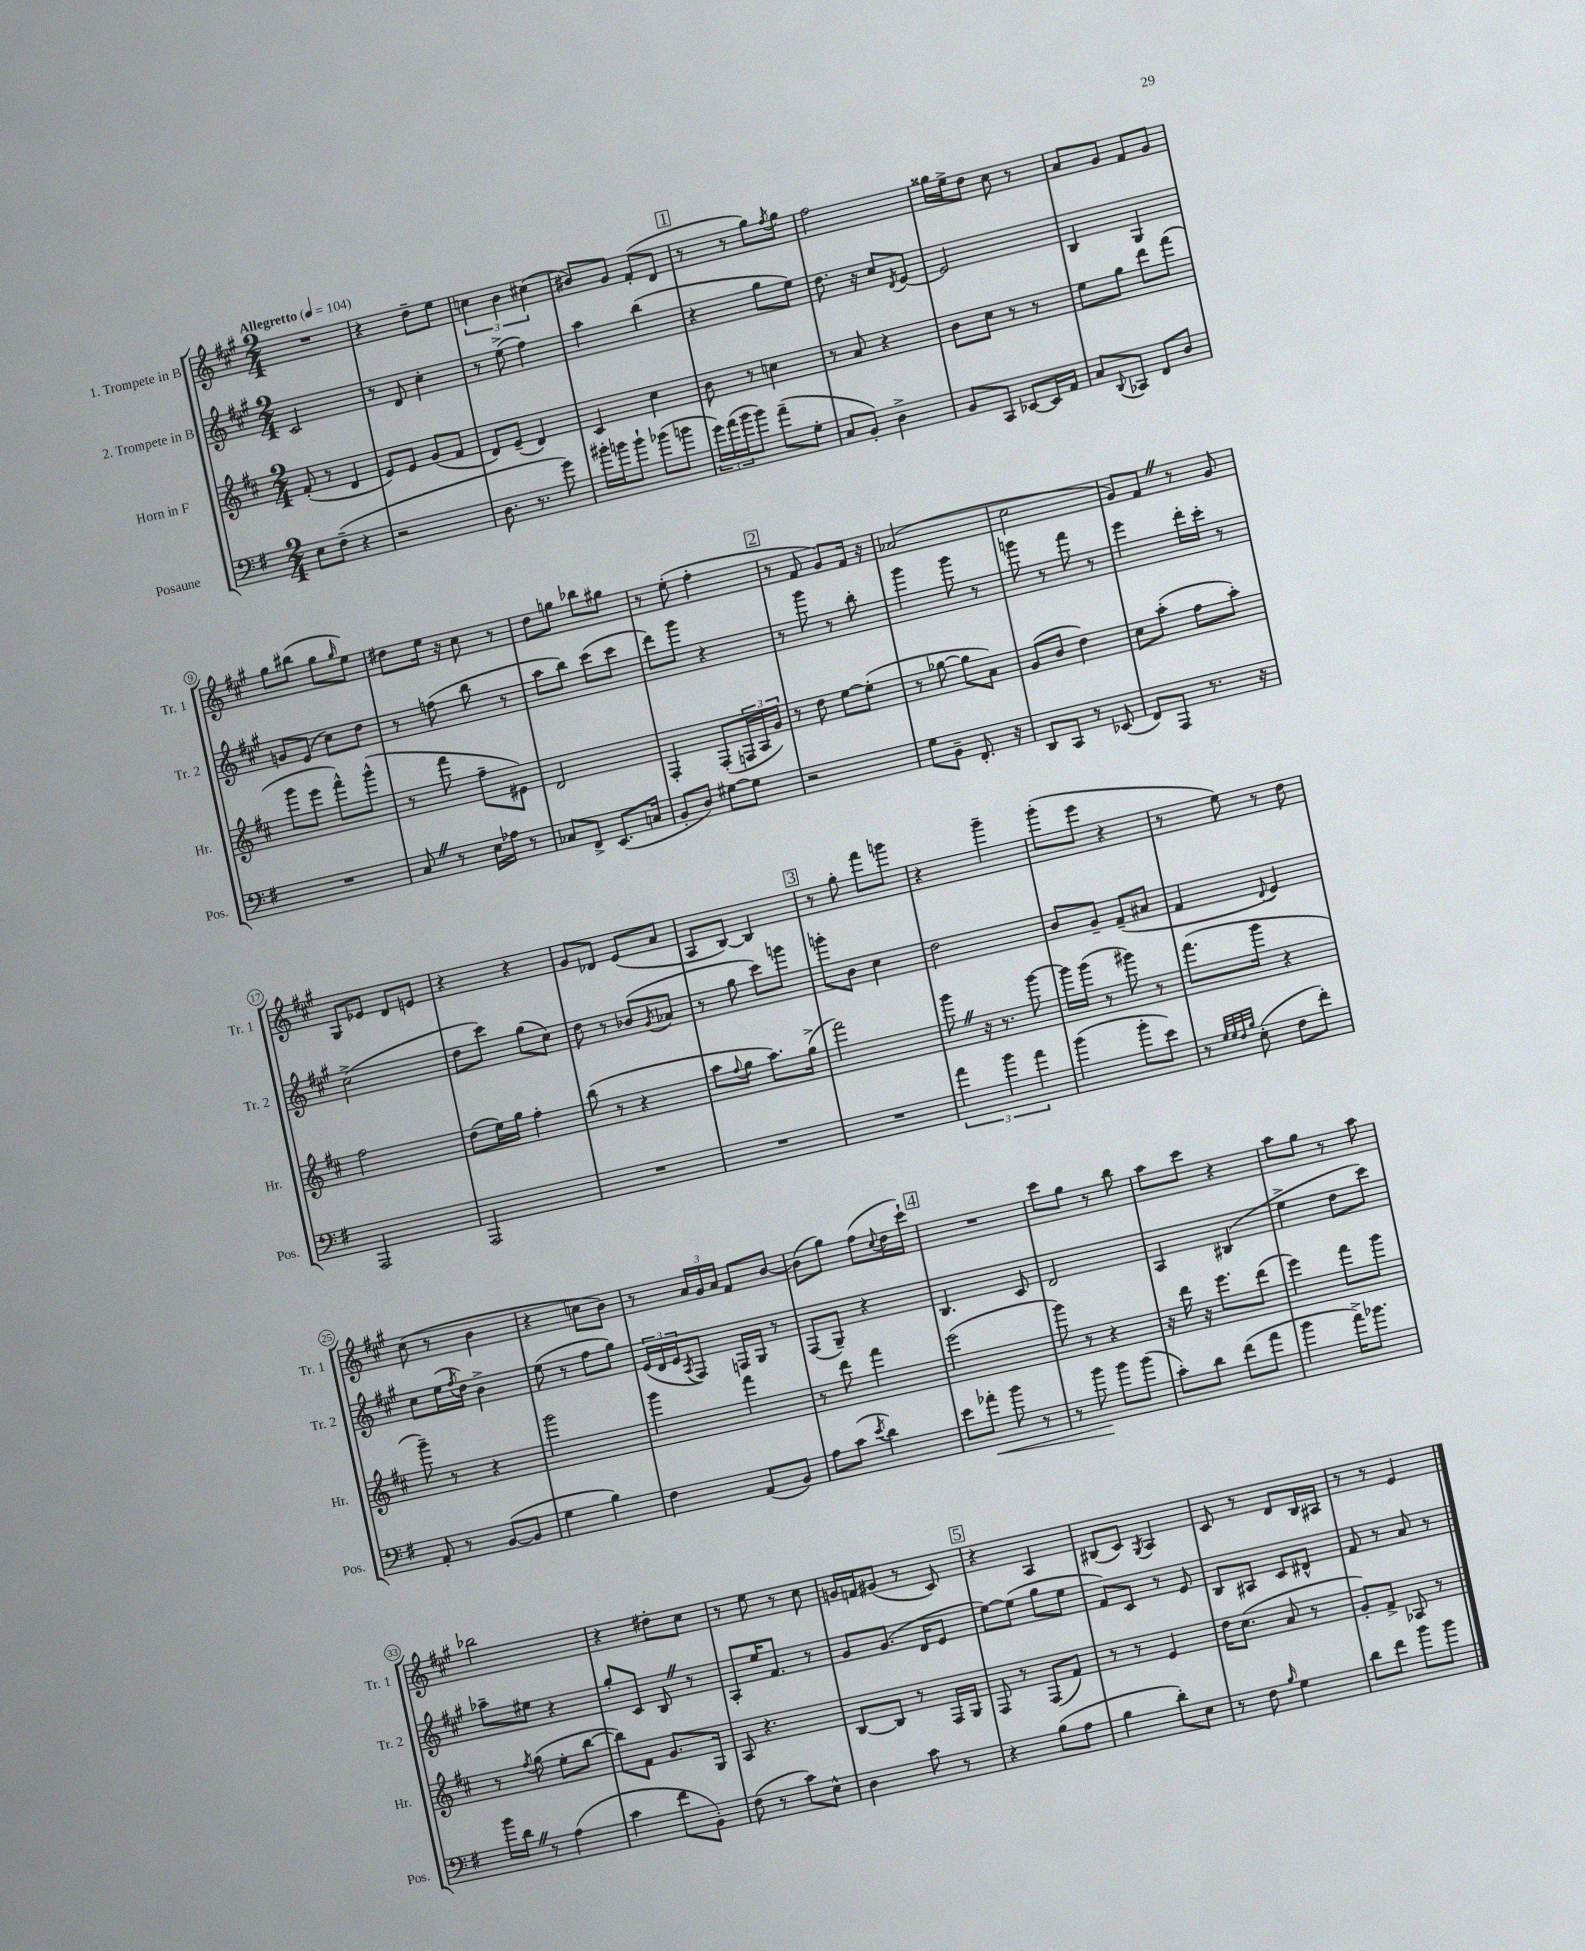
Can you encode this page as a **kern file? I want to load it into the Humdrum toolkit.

**kern	**dynam	**kern	**kern	**kern
*part4	*part4	*part3	*part2	*part1
*staff4	*staff4	*staff3	*staff2	*staff1
*I"Posaune	*	*I"Horn in F	*I"2. Trompete in B	*I"1. Trompete in B
*I'Pos.	*	*I'Hr.	*I'Tr. 2	*I'Tr. 1
*clefF4	*	*clefG2	*clefG2	*clefG2
*k[f#]	*	*k[f#c#]	*k[f#c#g#]	*k[f#c#g#]
*M2/4	*	*M2/4	*M2/4	*M2/4
*MM104	*	*MM104	*MM104	*MM104
=1	=1	=1	=1	=1
!	!	!	!	!LO:TX:a:B:t=Allegretto
8E\L	.	(8f#'/	2c#/	2r
(8F#~\J	.	8r	.	.
4r	.	4d/	.	.
=2	=2	=2	=2	=2
2r	.	8e/L)	8r	4r
.	.	8e/J	8d/	.
.	.	(8g/L	4cc#'\	8dd~\L
.	.	8f#/J	.	8ee\J
=3	=3	=3	=3	=3
8.D\	.	8d/L)	8r	6ccn\
.	.	(8e~/J	(8ee^\	.
.	.	.	.	6b\
8.r	.	.	.	.
.	.	4d/)	4ff#\)	.
.	.	.	.	(6cc#X\
8g\)	.	.	.	.
=4	=4	=4	=4	=4
16b#X'\LL	.	4c#/	4aa\	8b#X/L)
16bn\J	.	.	.	.
8b`\J	.	.	.	8g#/J
(8b-X\L	.	4cc#\	(4bb\	(8f#'/L
8bn\J	.	.	.	8d/J
!!LO:REH:place=s1:t=1
=5	=5	=5	=5	=5
24g\LL)	.	8b\	4r	8r
(24a\	.	.	.	.
24b\J	.	.	.	.
8b\J)	.	8r	.	8r
(8a~\L	.	4ccn\	8gg#\L	8gg#\L)
.	.	.	.	8qff#/
8G'\J	.	.	8ee\J)	8gg#\J
=6	=6	=6	=6	=6
8C/L	.	8r	8.dd\	2ff#\
8BB'/J)	.	8a/	.	.
.	.	.	16r	.
4D^\	.	4r	8cc#/L	.
.	.	.	8qd/	.
.	.	.	[8e/J	.
=7	=7	=7	=7	=7
8BB/L	.	8b\L	2e/]	16gg##X\LL
.	.	.	.	16ee^\J
8CC/J	.	8cc#\J	.	8dd\J
[8EE-X/L	.	8r	.	8cc#\
16EE-/L]	.	8r	.	8r
16AA/JJ	.	.	.	.
=8	=8	=8	=8	=8
8C/L	.	8ee\L	4B/	8a/L
8qqDD/	.	.	.	.
8CC-X/J	.	8gg\J	.	8g#/J
8FF#/L	.	8ddd\L	4G#/	8f#/L
8D/J	.	(8fff#\J	.	8g#/J
!!LO:LB:g=z
=9	=9	=9	=9	=9
2r	.	8ggg\L	8gn/L	8gg#\L
.	.	8eee\J	(8e/J	(8bb#X\J
.	.	8fff#^^\L)	8cc#\L)	8gg#\L
.	.	.	.	16qqgg#/
.	.	(8ggg^^\J	8dd\J	8ee\J)
=10	=10	=10	=10	=10
8CZ/	.	8r	8r	8dd#X\L
8r	.	8fff#\	(8ffn\	16ee\Jk
.	.	.	.	16r
16E\LL	.	8ff#~\L	8bb\	8cc#\
16A-X\JJ	.	.	.	.
8r	.	8e#X\J)	8r	8r
=11	=11	=11	=11	=11
8C-X/L	.	2d/	8aa\L	8dd\L
8FF#^/J	.	.	8bb\J)	8ggn\J
(8.EE/L	.	.	(8ccc#\L	8bb-X\L
.	.	.	8ccc#\J	8gg#X\J
16Cn/Jk	.	.	.	.
=12	=12	=12	=12	=12
8BB'/L	.	4F#'/	8ddd\L)	8r
8D/J)	.	.	8ggg#\J	(8ee'\
[8G#X\L	.	(8F#'/L	4r	4ff#'\
8G#\J]	.	24Fn/L	.	.
.	.	24A/	.	.
.	.	24g/JJ)	.	.
!!LO:REH:place=s1:t=2
=13	=13	=13	=13	=13
2r	.	8r	8r	8r
.	.	8dd\	8ggg#\	8f#/
.	.	[8ee\L	8r	8g#/L)
.	.	(8ee'\J]	8bb'\	16f#/Jk
.	.	.	.	16r
=14	=14	=14	=14	=14
8G\L	.	8r	4ggg#\	(2a-X/
8BB~\J	.	[8gg-X\	.	.
8.FF#'/	.	8gg-\L]	8ggg#\	.
.	.	8a\J)	8r	.
16r	.	.	.	.
=15	=15	=15	=15	=15
8DD/L	.	(8g/L	8gggn\	2cc#\
8CC/J	.	8b/J	8r	.
8r	.	4dd\)	8fff#\	.
(8EE-X/	.	.	8r	.
=16	=16	=16	=16	=16
8FF#/L)	.	8cc#\L	4eee\	8g#/L)
8AAA/J	.	(8aa'\J	.	8f#Z/J
8.r	.	8ff#\L	16ddd'\LL	8r
.	.	.	16ccc#'\JJ	.
.	.	8aa'\J)	8r	8g#/
16r	.	.	.	.
!!LO:LB:g=z
=17	=17	=17	=17	=17
2AAA/	.	2ff#\	(2cc#^\	8G#/L
.	.	.	.	8e-X/J
.	.	.	.	8d/L
.	.	.	.	8en/J
=18	=18	=18	=18	=18
2AAA/	.	(8dd\L	8dd\L	4r
.	.	16ee\L)	8ccc#\J)	.
.	.	16gg\JJ	.	.
.	.	4ff#'\	(8gg#\L	4r
.	.	.	8cc#\J)	.
=19	=19	=19	=19	=19
2r	.	(8bb\	8dd\	8g#/L
.	.	8r	8r	8d-X/J
.	.	4r	(8b-X/L	(8e/L
.	.	.	8qg#/	.
.	.	.	8a-X/J	8a/J
=20	=20	=20	=20	=20
2r	.	8aa\L	8r	8A/L
.	.	8qqff#/	.	.
.	.	8gg\J	8gg#\	[8B/J)
.	.	8.aa\L)	8ccc#\L)	4B/]
.	.	.	8gggn\J	.
.	.	(16gg^\Jk	.	.
!!LO:REH:place=s1:t=3
=21	=21	=21	=21	=21
2r	.	2fff#\)	8gggn'\L	8r
.	.	.	8b\J	8gg#'\
.	.	.	4cc#\	8fff#\L
.	.	.	.	8gggn\J
=22	=22	=22	=22	=22
6a\	.	8gggZ\	2dd\	4r
.	.	16r	.	.
6b\	.	.	.	.
.	.	8.r	.	.
.	.	.	.	4ggg#~\
6a\	.	.	.	.
.	.	[8ggg\	.	.
=23	=23	=23	=23	=23
(4b\	.	16ggg\LL]	8b/L	(8ggg#'\L
.	.	(16ggg\JJ	.	.
.	.	8r	8g#~/J	8eee\J
8b'\L	.	8ggg#X\)	(8f#~/L	4r
8e\J)	.	8r	8a#X/J	.
=24	=24	=24	=24	=24
8r	.	(8.fff#\L	4f#/	8r
32qqG/LLL	.	.	.	.
32qqG/	.	.	.	.
32qqF#/	.	.	.	.
32qqB/JJJ	.	.	.	.
(8E'\	.	.	.	8ee\)
.	.	16ggg\Jk	.	.
.	.	.	8qqd/	.
8F#\L	.	4r	4e/)	8r
8f#'\J)	.	.	.	8dd\
!!LO:LB:g=z
=25	=25	=25	=25	=25
8AA'/	.	8ggg~\)	8cc#\L	(8cc#\
8r	.	8r	(16ee\L	8r
.	.	.	8qff#/	.
.	.	.	16dd\JJ)	.
([8BB/L	.	4r	4b^\	4b\
8BB/J]	.	.	.	.
=26	=26	=26	=26	=26
4G\	.	2ggg\	(8ee\	4r
.	.	.	8r	.
4B\)	.	.	8ff#\L	8ccn\L
.	.	.	8gg#\J)	8b\J)
=27	=27	=27	=27	=27
4F#\	.	4ggg\	(24e/LL	8r
.	.	.	24d/	.
.	.	.	24e/J	.
.	.	.	8qA/	.
.	.	.	8F#/J)	24a/LL
.	.	.	.	24g#/
.	.	.	.	24a/JJ
(8AA/L	.	4fff#\	16Fn/LL	8f#/L
.	.	.	16G#/JJ	.
8BB/J)	.	.	8r	[8b/J
=28	=28	=28	=28	=28
8A\L	.	8r	(8F#/L	(8b\L]
(8c\J	.	8ddd\	8G#~/J)	8gg#\J)
8qe/	.	.	.	.
4d\)	.	4fff#\	4r	(8ff#\L
.	.	.	.	8qqcc#/
.	.	.	.	16dd\L
.	.	.	.	16ccc#`\JJ)
!!LO:REH:place=s1:t=4
=29	=29	=29	=29	=29
8e\L	.	(2eee\	4.B/	2r
!	!LO:HP:b	!	!	!
8a-X'\J	<	.	.	.
8b\	.	.	.	.
8r	.	.	8c#/	.
=30	=30	=30	=30	=30
8r	.	8ggg\)	2d/	8ccc#\L
8b\	.	8r	.	8gg#\J
8b\L	[	4r	.	8r
(8b\J	.	.	.	8bb\
=31	=31	=31	=31	=31
8c'\L)	.	16r	4A/	8aa\L
.	.	16ddd\	.	.
8d\J	.	16r	.	8ccc#\J
.	.	8.eee\L	.	.
(8f#\L	.	.	(4B#X/	4r
8a\J	.	(8ddd\J	.	.
=32	=32	=32	=32	=32
4b\	.	4eee\)	4ee^\	8aa\L
.	.	.	.	8gg#\J
16a^\KL)	.	8fff#\L	8dd\L	8r
8.b-X\J	.	.	.	.
.	.	8ggg\J	8ccc#\J)	8aa\
!!LO:LB:g=z
=33	=33	=33	=33	=33
16b\LL	.	8r	8aa-X~\L	2bb-X\
16dZ\JJ	.	.	.	.
.	.	8qff#/	.	.
8r	.	(8gg\	8ee#X\J	.
(4A\	.	8ee'\L	4r	.
.	.	[8bb\J	.	.
=34	=34	=34	=34	=34
4c\	.	8bb\L])	8gg#'/L	4r
.	.	8f#\J	8c#/J	.
8f#\L	.	8.g/L	8BZ/	8dd#X'\L
8BB'\J)	.	.	8r	8cc#\J
.	.	16G/Jk	.	.
=35	=35	=35	=35	=35
(8F#\	.	8A/	8A'/L	8r
8r	.	4.r	16ee/K	8ee\
.	.	.	8.f#/J	.
8c\L)	.	.	.	8r
8E^^\J	.	.	8r	8cc#\
=36	=36	=36	=36	=36
4D\	.	[8B/L	8g#/L	16gn/LL
.	.	.	.	16fn/J
.	.	8B/J]	(8.g#/J	(8g#X/J
8c\	.	8r	.	8r
.	.	.	16d/KL	.
8r	.	16F#/LL	8e/J	8c#/)
.	.	16G/JJ	.	.
!!LO:REH:place=s1:t=5
=37	=37	=37	=37	=37
4r	.	8F#/	[8ee\L)	4r
.	.	8r	(8ee\J]	.
(8B\L	.	(8F#/L	8gg#\L	4A/
8A\J	.	8f#/J)	8ee\J	.
=38	=38	=38	=38	=38
4B\	.	8r	8f#/L)	(8B#X/L
.	.	8r	8c#/J	8c#/J)
.	.	.	.	8qG#/
8d'\L)	.	4e/	8r	4A/
8E\J	.	.	8e/	.
=39	=39	=39	=39	=39
8r	.	16dd\KL	8B/L	8c#/
.	.	(8.cc#\J	.	.
8F#\	.	.	8A#X/J	8r
16qqB/	.	.	.	.
4G\	.	8a/	8c#/L	8d/L
.	.	8r	8d#X^^/J	16B/L
.	.	.	.	16A#X/JJ
=40	=40	=40	=40	=40
8d\L	.	8g'/L)	8f#/	8r
8f#\J	.	8f#^/J	8r	8r
8b\L	.	8A-X/	8a/	4e/
8b\J	.	8r	8r	.
==	==	==	==	==
*-	*-	*-	*-	*-
